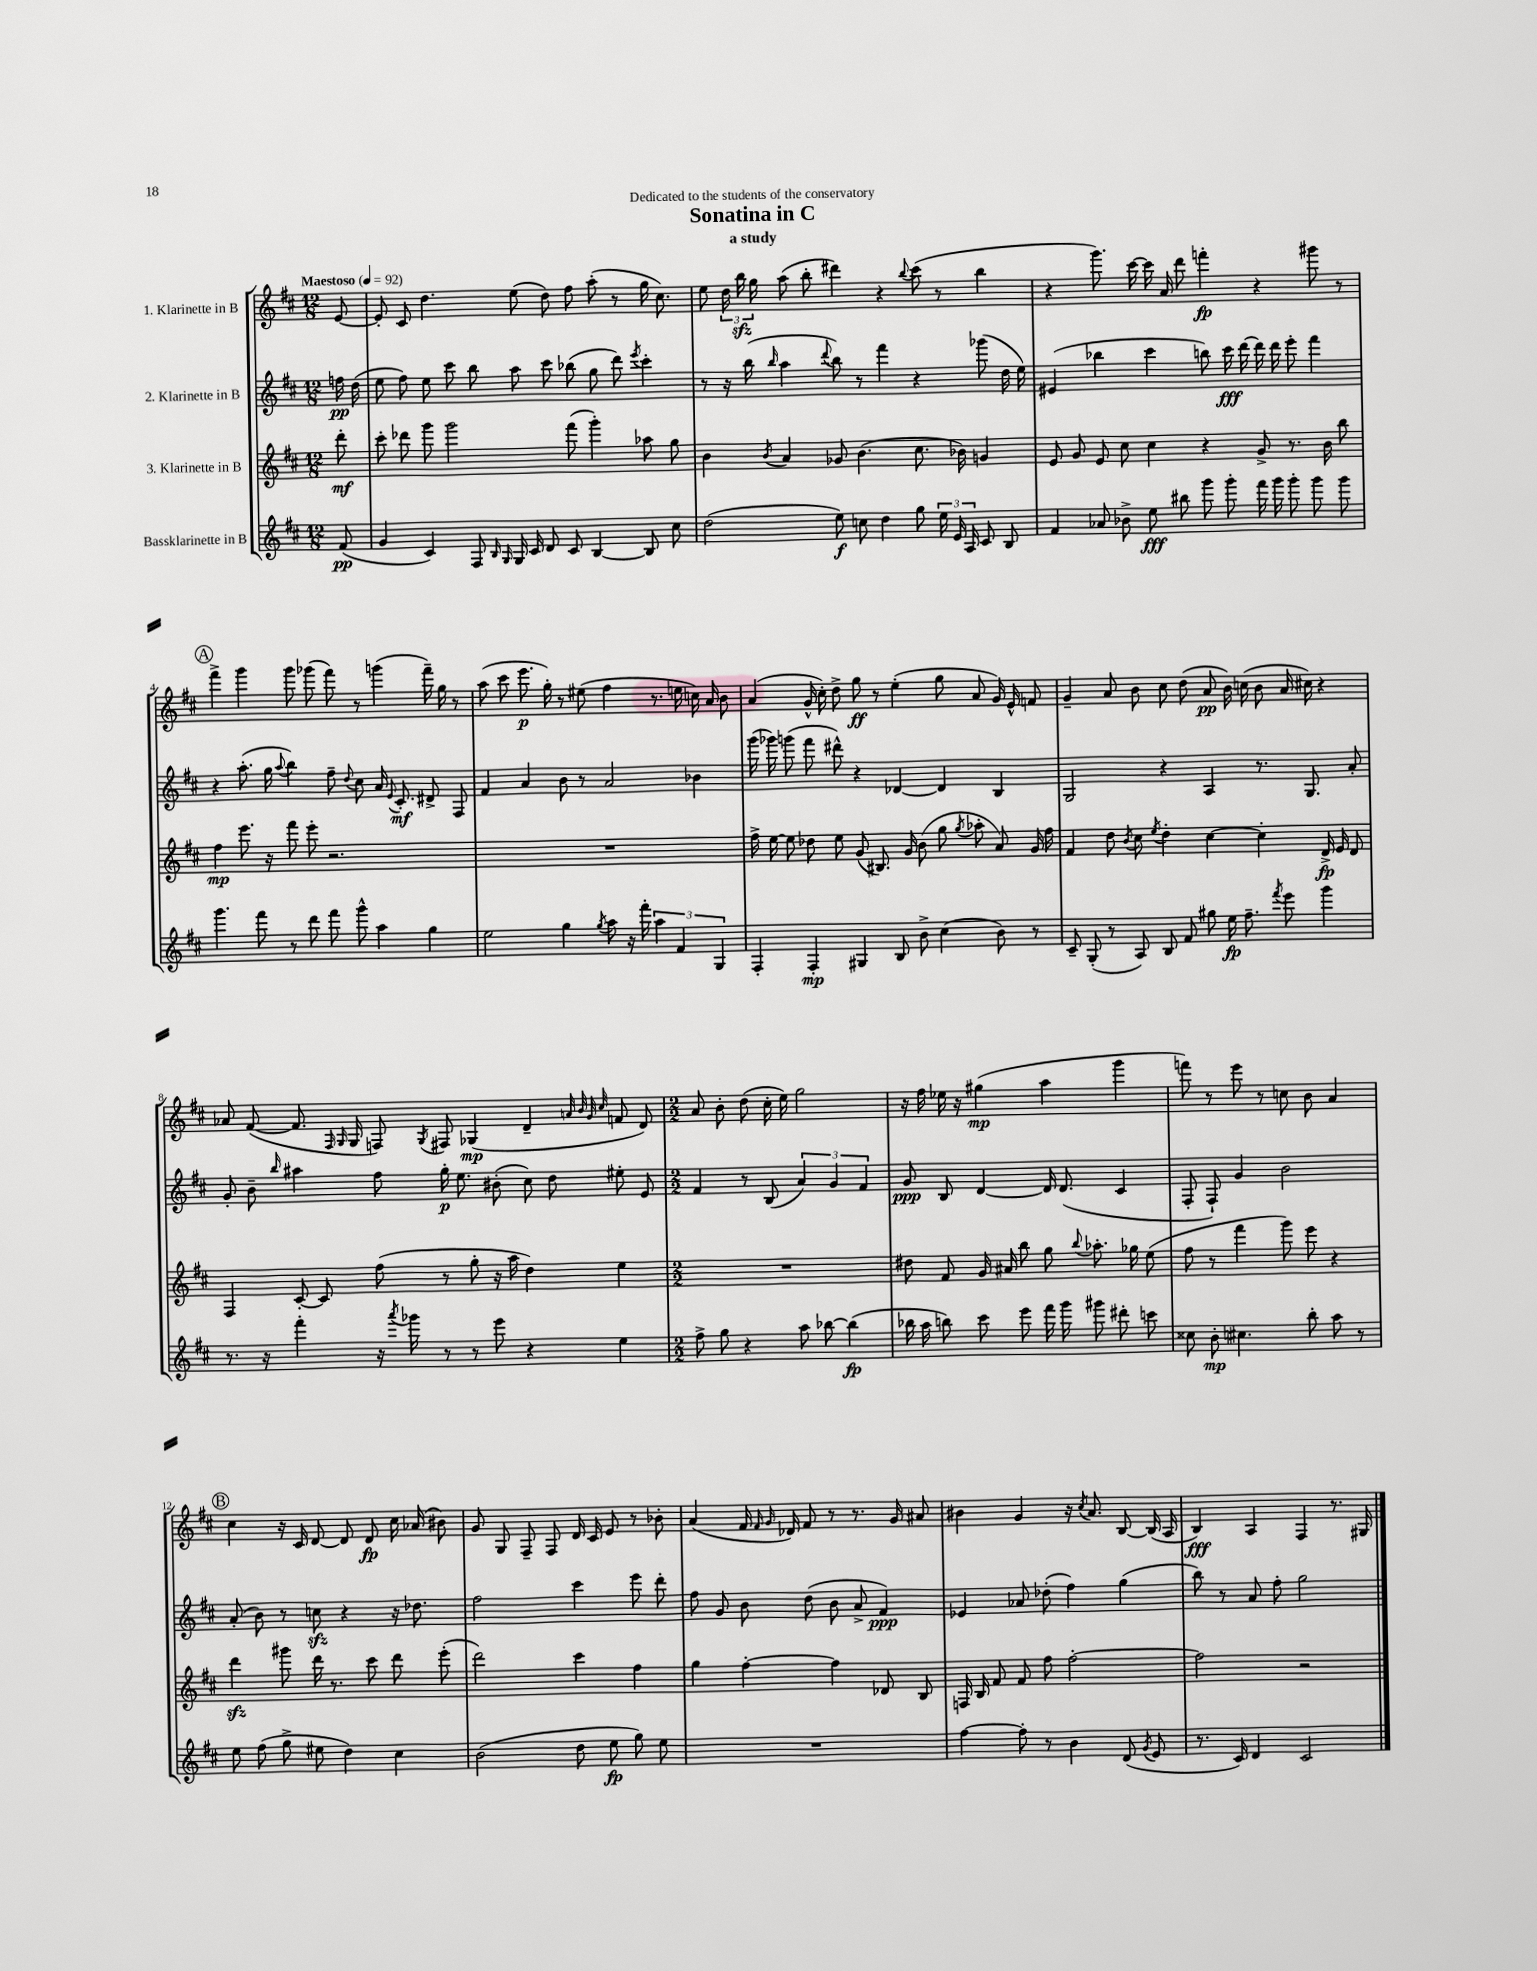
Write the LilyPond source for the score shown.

\header { title = "Sonatina in C" subtitle = "a study" dedication = "Dedicated to the students of the conservatory" }
<<
\new StaffGroup <<
\new Staff = "s0" \with { instrumentName = "1. Klarinette in B" } {
    \clef treble \key d \major \numericTimeSignature \time 12/8 \partial 8 \tempo "Maestoso" 4 = 92
    \autoBeamOff e'8~ |
    e'8-. cis'8 d''4. e''8( d''8) fis''8 a''8-.( r8 g''16 cis''8.) |
    e''8 \tuplet 3/2 { d''16 b''16\sfz g''16 } a''8( b''8-. dis'''4) r4 \appoggiatura { b''8 } cis'''8( r8 b''4 |
    r4 g'''8.) cis'''16~ cis'''16 a'16 d'''8 f'''4-.\fp r4 gis'''8 r8 |
    \mark \markup { \circle "A" } fis'''4-> g'''4 g'''8 ges'''8( fis'''8) r8 g'''4( fis'''16--) g''16 r8 |
    a''8( cis'''8 e'''8.\p g''16-.) r8 eis''8( fis''4 r8. e''16 c''16) a'16 b'8 |
    a'4( g'16-^ cis''16-.) d''8-> g''8\ff r8 e''4-.( g''8 a'8 g'16) e'16-^ f'8 |
    g'4-- a'8 b'8 cis''8 d''8( a'8\pp b'16) c''16( b'8 a'16 cis''16) r4 |
    aes'8 fis'8~( fis'8. \grace { fis16 g16 } g16 f8) \acciaccatura { g8 } fis8 ges4\mp( d'4-- \grace { a'32 b'32 g'32 cis''32 } f'8 d'8) |
    \numericTimeSignature \time 2/2 a'8 b'8-. d''8( cis''16-. e''16) g''2 |
    r16 fis''16 ees''16 r16 gis''4\mp( a''4 g'''4 |
    f'''8) r8 e'''8 r8 c''8 b'8 a'4 |
    \mark \markup { \circle "B" } cis''4 r16 cis'16 d'8~ d'8 d'8\fp cis''16 aes'16( bis'8) |
    g'8 g8 fis8-- fis8 d'16 cis'16 e'8 r8 bes'8-. |
    a'4( fis'16 \grace { fis'16 g'16 } des'16) fis'8 r8 r8. g'16 ais'8 |
    bis'4 g'4 r16 \acciaccatura { cis''8 } a'8. b8~ b16( a16 |
    b4\fff) a4 fis4 r8. gis16 \bar "|." |
}
\new Staff = "s1" \with { instrumentName = "2. Klarinette in B" } {
    \clef treble \key d \major \numericTimeSignature \time 12/8 \partial 8
    \autoBeamOff f''16\pp d''16( |
    e''8 fis''8) e''8 cis'''8 b''8 a''8 cis'''8 bes''8( g''8 d'''8) \acciaccatura { e'''8 } cis'''4-. |
    r8 r16 b''16( \grace { b''16 } a''4 \appoggiatura { d'''8 } b''8) r8 fis'''4 r4 ges'''8( d''16 e''16) |
    eis'4( bes''4 cis'''4 b''8) cis'''16\fff d'''16~ d'''16 d'''16 e'''8-. fis'''4 |
    \mark \markup { \circle "A" } r4 a''8.-.( g''16 \appoggiatura { a''8 } b''4) fis''8-- \appoggiatura { d''8 } cis''8 a'16 \appoggiatura { e'8 } cis'8.-.\mf dis'8-> fis8 |
    fis'4 a'4 b'8 r8 a'2 bes'4 |
    g'''16( ges'''16) g'''8( fis'''8 dis'''8-^) r4 des'4~ des'4 b4 |
    g2 r4 a4 r8. g8. a'8-. |
    g'8-. b'8-- \grace { b''16 } ais''4 fis''8 g''16-.\p e''8. bis'8-.( cis''8) d''8 eis''8-. e'8 |
    \numericTimeSignature \time 2/2 fis'4 r8 b8( \tuplet 3/2 { a'4) g'4 fis'4 } |
    g'8\ppp b8 d'4~ d'16 d'8.( cis'4 |
    fis8-. fis8-!) g'4 b'2 |
    \mark \markup { \circle "B" } a'8-.( b'8) r8 c''8\sfz r4 r16 des''8. |
    fis''2 cis'''4 e'''8 d'''8-. |
    fis''8 g'8 b'8 d''8( b'8 a'8-> fis'4\ppp) |
    ees'4 aes'8 des''8-.( fis''4) g''4( |
    b''8) r8 a'8 fis''8-. g''2 \bar "|." |
}
\new Staff = "s2" \with { instrumentName = "3. Klarinette in B" } {
    \clef treble \key d \major \numericTimeSignature \time 12/8 \partial 8
    \autoBeamOff d'''8-.\mf |
    cis'''8-. des'''8 g'''8 g'''2 fis'''8( g'''4-.) aes''8 g''8 |
    b'4 \acciaccatura { b'8 } a'4 ges'8 b'4.( cis''8. bes'16) g'4 |
    e'8 g'8 e'8 cis''8 cis''4 r4 g'8-> r8. b'16 b''8 |
    \mark \markup { \circle "A" } fis''4\mp e'''8. r16 fis'''8 e'''8-. r2. |
    R1. |
    fis''16-> e''16~ e''8 des''8 e''8 g'8( bis8.) g'16 b'8( g''8 \acciaccatura { g''8 } aes''8-. a'8) g'16 fis''16 |
    fis'4 d''8 \acciaccatura { b'8 } cis''8 \acciaccatura { e''8 } d''4-. cis''4~ cis''4-. d'16->\fp e'16 d'8 |
    fis4 cis'8~-. cis'8 fis''8( r8 g''8-. r16 a''16 d''4) e''4 |
    \numericTimeSignature \time 2/2 R1 |
    dis''8 fis'8 g'16 ais'16 b''8 g''8 \appoggiatura { b''8 } aes''8.-. ges''16 e''8( |
    fis''8 r8 fis'''4 g'''8) e'''8 r4 |
    \mark \markup { \circle "B" } d'''4\sfz gis'''8 d'''16 r8. cis'''8 d'''8 e'''8-.( |
    d'''2) cis'''4 fis''4 |
    g''4 fis''4~-. fis''4 des'8 b8 |
    f16 b16 fis'8 fis'8 fis''8 fis''2~-. |
    fis''2 r2 \bar "|." |
}
\new Staff = "s3" \with { instrumentName = "Bassklarinette in B" } {
    \clef treble \key d \major \numericTimeSignature \time 12/8 \partial 8
    \autoBeamOff fis'8\pp( |
    g'4 cis'4) fis8 \grace { b16 g16 } g16 cis'16 d'8 cis'8 b4~ b8 cis''8 |
    d''2( e''8\f) c''8 d''4 g''8 \tuplet 3/2 { e''16 e'16 a16 } cis'8 b8 |
    fis'4 aes'8 bes'8-> e''8\fff bis''8 g'''8 g'''8-. fis'''16 g'''16 g'''8-. g'''8 g'''8 |
    \mark \markup { \circle "A" } g'''4. fis'''8 r8 d'''8 fis'''8 g'''8-^ a''4 g''4 |
    e''2 g''4 \acciaccatura { g''8 } a''8 r16 fis'''16-. \tuplet 3/2 { a''4 fis'4 g4 } |
    fis4-. fis4-.\mp gis4 b8 b'8-> cis''4( b'8) r8 |
    cis'8-- g8-.( r8 a8) b8 fis'8 gis''8 e''16\fp fis''8.-- \acciaccatura { fis'''8 } e'''8 g'''4 |
    r8. r16 fis'''4-. r16 \acciaccatura { a'''8 } ges'''16 r8 r8 e'''8 r4 e''4 |
    \numericTimeSignature \time 2/2 fis''8-> g''8 r4 a''8 bes''8~ bes''4\fp( |
    bes''16 a''16 b''8) cis'''8 e'''8 fis'''16 g'''16 gis'''8 dis'''8-. c'''8 |
    cisis''8 b'8-.\mp cis''4. b''8-. a''8 r8 |
    \mark \markup { \circle "B" } e''8 fis''8( g''8-> eis''8 d''4) cis''4 |
    b'2( d''8 e''8\fp g''8) e''8 |
    R1 |
    fis''4~ fis''8-. r8 b'4 d'8( \acciaccatura { g'8 } e'8 |
    r8. cis'16) d'4 cis'2 \bar "|." |
}
>>
>>
